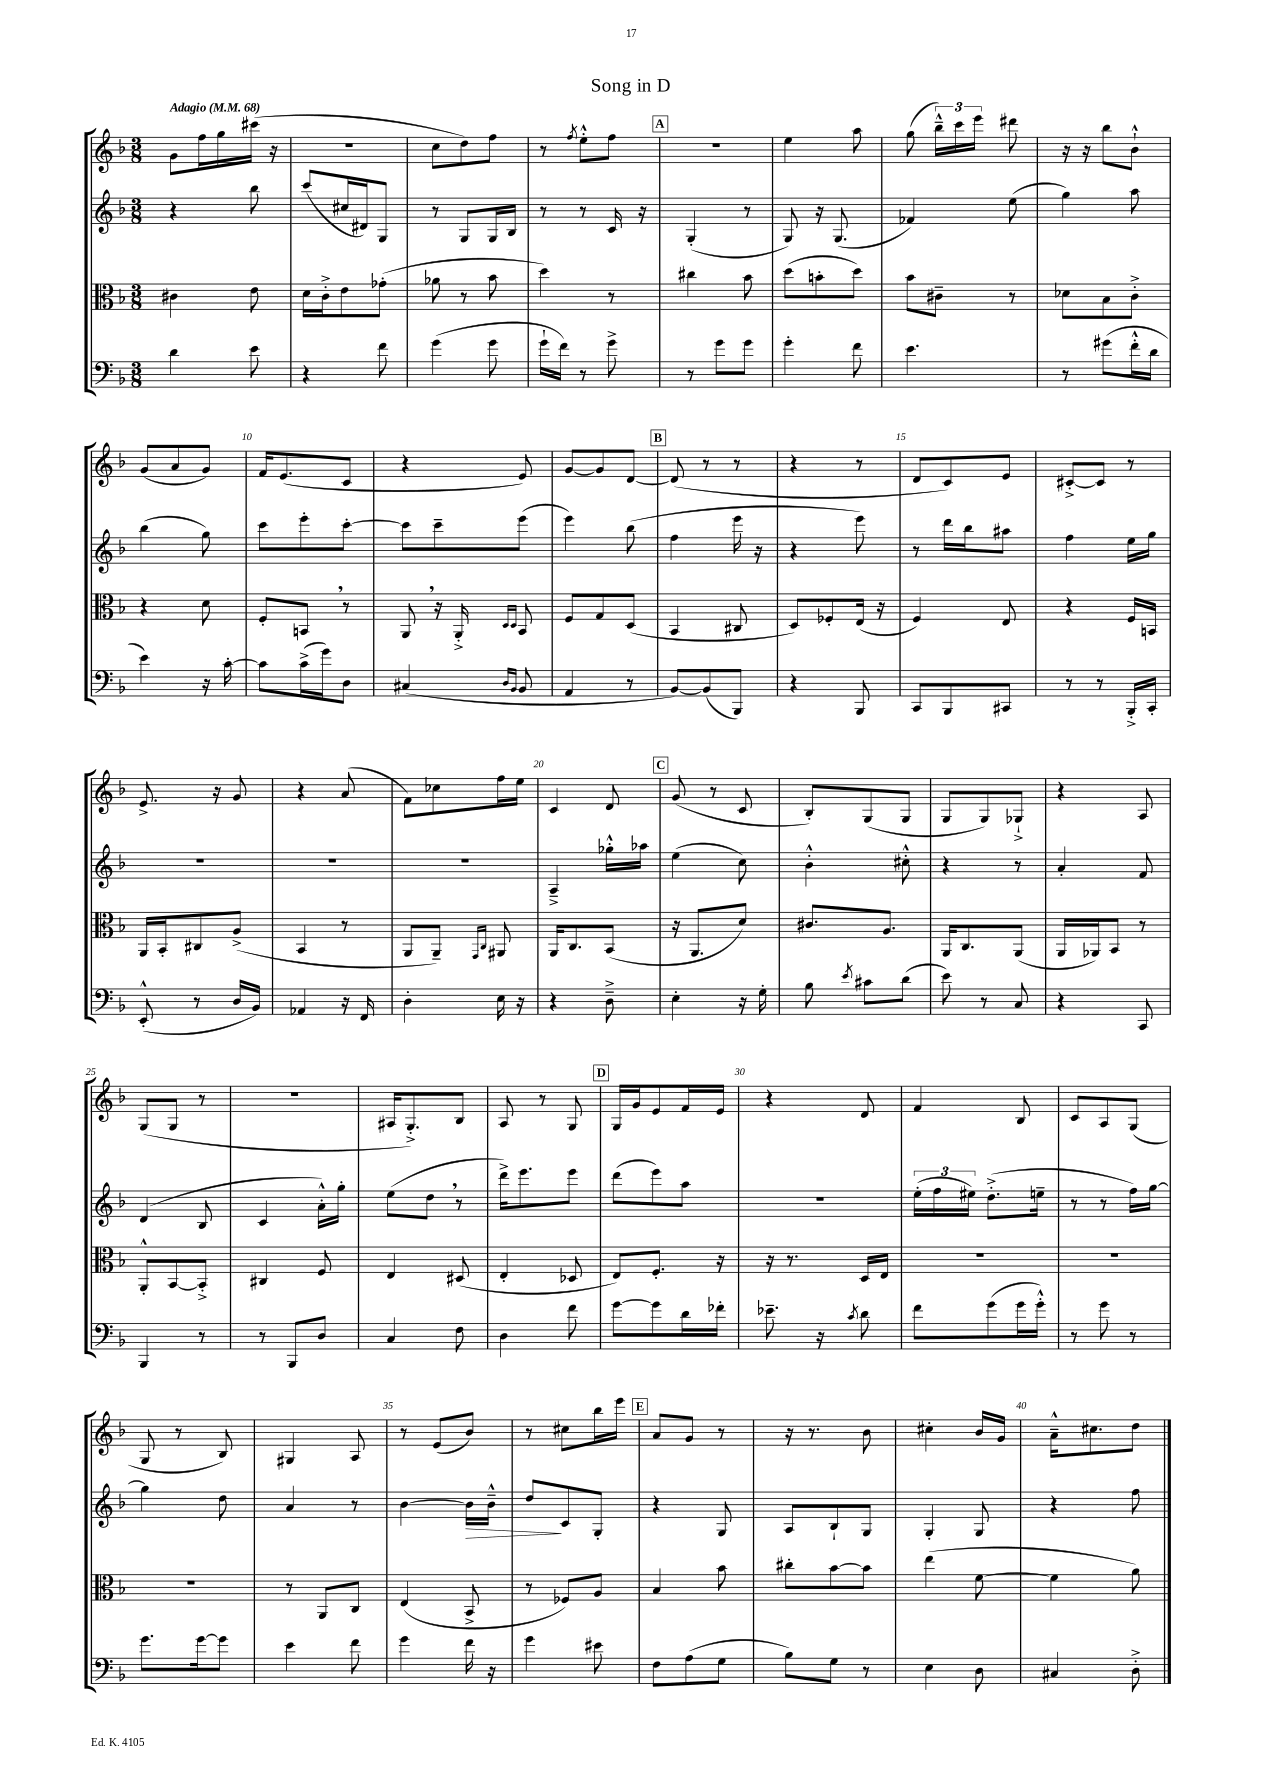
\header { title = "Song in D" }
<<
\new StaffGroup <<
\new Staff = "s0" {
    \clef treble \key f \major \numericTimeSignature \time 3/8 \tempo "Adagio" 4 = 68
    \autoBeamOff g'8[ f''16 g''16 cis'''16]( r16 |
    R4. |
    c''8[ d''8) f''8] |
    r8 \acciaccatura { f''8 } e''8[-.-^ f''8] |
    \mark \markup { \box "A" } R4. |
    e''4 a''8 |
    g''8( \tuplet 3/2 { bes''16[---^) c'''16 e'''16] } dis'''8 |
    r16 r16 bes''8[ bes'8]-!-^ |
    g'8[( a'8 g'8]) |
    f'16[ e'8.( c'8] |
    r4 e'8) |
    g'8[~ g'8 d'8]~ |
    \mark \markup { \box "B" } d'8( r8 r8 |
    r4 r8 |
    d'8[ c'8) e'8] |
    cis'8[~-.-> cis'8] r8 |
    e'8.-> r16 g'8 |
    r4 a'8( |
    f'8[) ces''8 f''16 e''16] |
    c'4 d'8 |
    \mark \markup { \box "C" } g'8( r8 c'8 |
    bes8[-.) g8( g8] |
    g8[ g8) ges8]-!-> |
    r4 a8 |
    g8[( g8] r8 |
    R4. |
    ais16[ g8.-.->) bes8] |
    a8 r8 g8 |
    \mark \markup { \box "D" } g16[ g'16 e'8 f'16 e'16] |
    r4 d'8 |
    f'4 bes8 |
    c'8[ a8 g8]( |
    g8 r8 bes8) |
    gis4 a8 |
    r8 e'8[( bes'8]) |
    r8 cis''8[ bes''16 e'''16] |
    \mark \markup { \box "E" } a'8[ g'8] r8 |
    r16 r8. bes'8 |
    cis''4-. bes'16[ g'16] |
    a'16[---^ cis''8. d''8] \bar "|." |
}
\new Staff = "s1" {
    \clef treble \key f \major \numericTimeSignature \time 3/8
    \autoBeamOff r4 bes''8 |
    c'''8[( cis''16 dis'16) g8] |
    r8 g8[ g16 bes16] |
    r8 r8 c'16 r16 |
    \mark \markup { \box "A" } g4-.( r8 |
    g8) r16 g8.( |
    fes'4) e''8( |
    g''4) a''8 |
    bes''4( g''8) |
    c'''8[ e'''8-. c'''8]~-. |
    c'''8[ c'''8-- e'''8]( |
    e'''4) bes''8( |
    \mark \markup { \box "B" } f''4 e'''16 r16 |
    r4 e'''8) |
    r8 d'''16[ bes''16 ais''8] |
    f''4 e''16[ g''16] |
    R4. |
    R4. |
    R4. |
    a4---> ges''16[-.-^ aes''16] |
    \mark \markup { \box "C" } e''4( c''8) |
    bes'4-.-^ cis''8-.-^ |
    r4 r8 |
    a'4-. f'8 |
    d'4( bes8 |
    c'4 a'16[-.-^) g''16]-. |
    e''8[( d''8] \breathe r8 |
    d'''16[->) e'''8. e'''8] |
    \mark \markup { \box "D" } d'''8[( e'''8) a''8] |
    R4. |
    \tuplet 3/2 { e''16[-.( f''16 eis''16]) } d''8.[-.->( e''16]-- |
    r8 r8 f''16[) g''16]~ |
    g''4 d''8 |
    a'4 r8 |
    bes'4~ bes'16[\> bes'16]---^ |
    d''8[\! c'8 g8]-. |
    \mark \markup { \box "E" } r4 g8 |
    a8[ bes8-! g8] |
    g4-. g8 |
    r4 f''8 \bar "|." |
}
\new Staff = "s2" {
    \clef alto \key f \major \numericTimeSignature \time 3/8
    \autoBeamOff cis'4 e'8 |
    d'16[ c'16-.-> e'8 ges'8]-.( |
    aes'8 r8 bes'8 |
    d''4) r8 |
    \mark \markup { \box "A" } cis''4 bes'8 |
    d''8[( b'8-. d''8]) |
    bes'8[ cis'8]-- r8 |
    des'8[ bes8 c'8]-.-> |
    r4 d'8 |
    f8[-. b,8] \breathe r8 |
    a,8 \breathe r16 a,16-.-> \grace { d16[ d16] } bes,8 |
    f8[ g8 d8]( |
    \mark \markup { \box "B" } bes,4 cis8 |
    d8[) fes8-. e16]( r16 |
    f4) e8 |
    r4 f16[ b,16] |
    a,16[ bes,16-. cis8 a8]->( |
    bes,4 r8 |
    a,8[ a,8]--) \grace { g,16[ c16] } ais,8 |
    a,16[ c8. bes,8]( |
    \mark \markup { \box "C" } r16 a,8.[ d'8]) |
    cis'8.[ a8.] |
    a,16[ c8. a,8]( |
    a,16[ aes,16) bes,8] r8 |
    a,8[-.-^ bes,8~ bes,8]-.-> |
    cis4 f8 |
    e4 dis8( |
    e4-. des8 |
    \mark \markup { \box "D" } e8[) f8.]-. r16 |
    r16 r8. d16[ e16] |
    R4. |
    R4. |
    R4. |
    r8 a,8[ c8] |
    e4( bes,8-> |
    r8 fes8[) a8] |
    \mark \markup { \box "E" } bes4 bes'8 |
    cis''8[-. bes'8~ bes'8] |
    e''4( f'8~ |
    f'4 a'8) \bar "|." |
}
\new Staff = "s3" {
    \clef bass \key f \major \numericTimeSignature \time 3/8
    \autoBeamOff d'4 e'8 |
    r4 f'8 |
    g'4( g'8 |
    g'16[-! f'16]) r8 g'8-> |
    \mark \markup { \box "A" } r8 g'8[ g'8] |
    g'4-. f'8 |
    e'4. |
    r8 gis'8[( f'16-.-^ d'16] |
    e'4) r16 c'16~-. |
    c'8[ c'16->( g'16) d8] |
    cis4( \grace { d16[ bes,16] } bes,8 |
    a,4 r8 |
    \mark \markup { \box "B" } bes,8[~) bes,8( bes,,8]) |
    r4 bes,,8 |
    c,8[ bes,,8 cis,8] |
    r8 r8 bes,,16[-.-> c,16]-. |
    e,8-.-^( r8 d16[ bes,16]) |
    aes,4 r16 f,16 |
    d4-. e16 r16 |
    r4 d8---> |
    \mark \markup { \box "C" } e4-. r16 g16-. |
    bes8 \acciaccatura { e'8 } cis'8[ d'8]( |
    e'8) r8 c8 |
    r4 c,8 |
    bes,,4 r8 |
    r8 bes,,8[ d8] |
    c4 f8 |
    d4 f'8 |
    \mark \markup { \box "D" } g'8[~ g'8 d'16 fes'16]-. |
    ees'8.-- r16 \acciaccatura { c'8 } d'8 |
    f'8[ g'8( g'16 g'16]-.-^) |
    r8 g'8 r8 |
    g'8.[ g'16~ g'8] |
    e'4 f'8 |
    g'4 f'16 r16 |
    g'4 eis'8 |
    \mark \markup { \box "E" } f8[ a8( g8] |
    bes8[) g8] r8 |
    e4 d8 |
    cis4 d8-.-> \bar "|." |
}
>>
>>
\layout { \context { \Score \override BarNumber.break-visibility = ##(#f #t #t) barNumberVisibility = #(every-nth-bar-number-visible 5) } }
